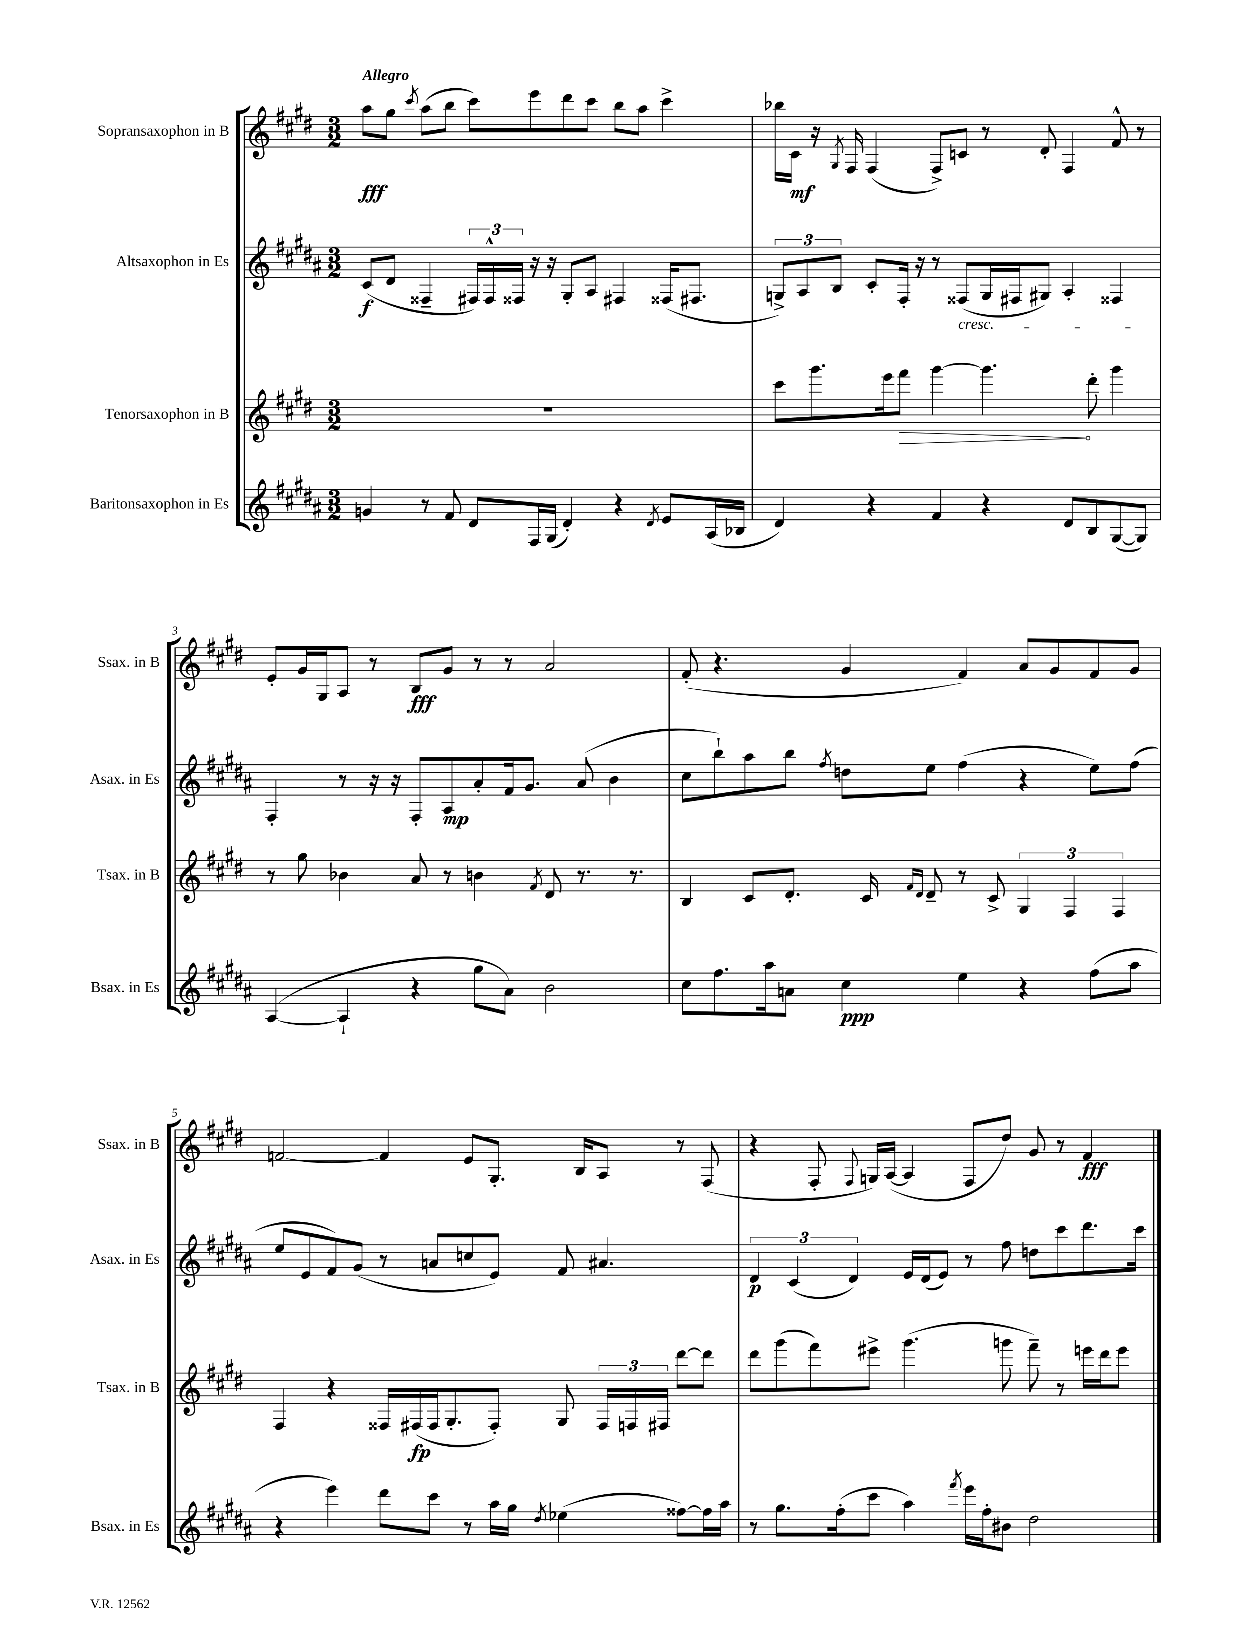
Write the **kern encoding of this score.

**kern	**dynam	**kern	**dynam	**kern	**dynam	**kern	**dynam
*part4	*part4	*part3	*part3	*part2	*part2	*part1	*part1
*staff4	*staff4	*staff3	*staff3	*staff2	*staff2	*staff1	*staff1
*I"Baritonsaxophon in Es	*	*I"Tenorsaxophon in B	*	*I"Altsaxophon in Es	*	*I"Sopransaxophon in B	*
*I'Bsax. in Es	*	*I'Tsax. in B	*	*I'Asax. in Es	*	*I'Ssax. in B	*
*clefG2	*	*clefG2	*	*clefG2	*	*clefG2	*
*k[f#c#g#d#a#]	*	*k[f#c#g#d#]	*	*k[f#c#g#d#a#]	*	*k[f#c#g#d#]	*
*M3/2	*	*M3/2	*	*M3/2	*	*M3/2	*
=1	=1	=1	=1	=1	=1	=1	=1
!	!	!	!	!	!	!LO:TX:a:B:t=Allegro	!
4gn/	.	1.r	.	(8c#/L	f	8aa\L	fff
.	.	.	.	8d#/J	.	8gg#\J	.
.	.	.	.	.	.	8qccc#/	.
8r	.	.	.	4F##X~/	.	(8aa\L	.
8f#/	.	.	.	.	.	8bb\J	.
8d#/L	.	.	.	24F#X/LL)	.	8ccc#\L)	.
.	.	.	.	24F#^^/	.	.	.
.	.	.	.	24F##X/JJ	.	.	.
16F#/L	.	.	.	16r	.	8eee\	.
(16G#/JJ	.	.	.	16r	.	.	.
4d#'/)	.	.	.	8G#'/L	.	8ddd#\	.
.	.	.	.	8A#/J	.	8ccc#\J	.
4r	.	.	.	4F#X/	.	8bb\L	.
.	.	.	.	.	.	8aa\J	.
8qd#/	.	.	.	.	.	.	.
8e/L	.	.	.	(16F##X/KL	.	4ccc#^\	.
.	.	.	.	8.F#X/J	.	.	.
(16A#/L	.	.	.	.	.	.	.
16B-X/JJ	.	.	.	.	.	.	.
=2	=2	=2	=2	=2	=2	=2	=2
4d#/)	.	8ccc#\L	.	12Gn^/L)	.	16bb-X\LL	.
.	.	.	.	.	.	16c#\JJ	mf
.	.	.	.	12A#/	.	.	.
.	.	8.ggg#\	.	.	.	16r	.
.	.	.	.	12B/J	.	.	.
.	.	.	.	.	.	8qG#/	.
.	.	.	.	.	.	16F#/	.
4r	.	.	.	8c#'/L	.	(4F#/	.
.	.	16eee\k	.	.	.	.	.
!	!	!	!LO:HP:b	!	!	!	!
.	.	8fff#\J	>	16F#'/Jk	.	.	.
.	.	.	.	16r	.	.	.
4f#/	.	[4ggg#\	.	8r	.	8F#^/L)	.
!	!	!	!	!LO:TX:b:i:t=cresc.	!	!	!
.	.	.	.	(8F##X/L	.	8cn/J	.
4r	.	4.ggg#\]	.	16G/L	.	8r	.
.	.	.	.	16F#X/J	.	.	.
.	.	.	.	8G#X/J)	.	8d#'/	.
8d#/L	.	.	.	4A#'/	.	4F#/	.
8B/	.	8ddd#'\	]	.	.	.	.
([8G#/	.	4ggg#\	.	4F##X/	.	8f#^^/	.
8G#/J])	.	.	.	.	.	8r	.
!!LO:LB:g=z
=3	=3	=3	=3	=3	=3	=3	=3
([4A#/	.	8r	.	4F#'/	.	8e'/L	.
.	.	8gg#\	.	.	.	16g#/L	.
.	.	.	.	.	.	16G#/J	.
4A#`/]	.	4b-X\	.	8r	.	8A/J	.
.	.	.	.	16r	.	8r	.
.	.	.	.	16r	.	.	.
4r	.	8a/	.	8F#'/L	.	8B/L	fff
.	.	8r	.	8A#/	mp	8g#/J	.
8gg#\L	.	4bn\	.	8a#'/	.	8r	.
8a#\J)	.	.	.	16f#/k	.	8r	.
.	.	.	.	8.g#/J	.	.	.
.	.	8qf#/	.	.	.	.	.
2b\	.	8d#/	.	.	.	2a/	.
.	.	8.r	.	(8a#/	.	.	.
.	.	.	.	4b\	.	.	.
.	.	8.r	.	.	.	.	.
=4	=4	=4	=4	=4	=4	=4	=4
8cc#\L	.	4B/	.	8cc#\L	.	(8f#'/	.
8.ff#\	.	.	.	8bb`\)	.	4.r	.
.	.	8c#/L	.	8aa#\	.	.	.
16aa#\k	.	.	.	.	.	.	.
8an\J	.	8.d#'/J	.	8bb\J	.	.	.
.	.	.	.	8qff#/	.	.	.
4cc#\	ppp	.	.	8ddn\L	.	4g#/	.
.	.	16c#/	.	.	.	.	.
.	.	16qqf#/LL	.	.	.	.	.
.	.	16qqd#/JJ	.	.	.	.	.
.	.	8d#~/	.	8ee\J	.	.	.
4ee\	.	8r	.	(4ff#\	.	4f#/)	.
.	.	8c#^/	.	.	.	.	.
4r	.	6G#/	.	4r	.	8a/L	.
.	.	.	.	.	.	8g#/	.
.	.	6F#/	.	.	.	.	.
(8ff#\L	.	.	.	8ee\L)	.	8f#/	.
.	.	6F#/	.	.	.	.	.
8aa#\J	.	.	.	(8ff#\J	.	8g#/J	.
!!LO:LB:g=z
=5	=5	=5	=5	=5	=5	=5	=5
4r	.	4F#/	.	8ee/L	.	[2fn/	.
.	.	.	.	8e/	.	.	.
4eee\)	.	4r	.	8f#/)	.	.	.
.	.	.	.	(8g#/J	.	.	.
8ddd#\L	.	16F##X/LL	.	8r	.	4f/]	.
.	.	(16F#X/	fp	.	.	.	.
8ccc#\J	.	16F#/J	.	8an/L	.	.	.
.	.	8.G#'/	.	.	.	.	.
8r	.	.	.	8ccn/	.	8e/L	.
16aa#\LL	.	8F#'/J)	.	8e/J)	.	8.G#'/J	.
16gg#\JJ	.	.	.	.	.	.	.
8qdd#/	.	.	.	.	.	.	.
(4ee-X\	.	8G#/	.	8f#/	.	.	.
.	.	.	.	.	.	16B/KL	.
.	.	24F#/LL	.	4.a#X/	.	8A/J	.
.	.	24Fn/	.	.	.	.	.
.	.	24F#X/JJ	.	.	.	.	.
[8ff##X\L)	.	[8ddd#\L	.	.	.	8r	.
16ff##\L]	.	8ddd#\J]	.	.	.	(8F#/	.
16aa#\JJ	.	.	.	.	.	.	.
=6	=6	=6	=6	=6	=6	=6	=6
8r	.	8ddd#\L	.	6d#/	p	4r	.
8.gg#\L	.	(8ggg#\	.	.	.	.	.
.	.	.	.	(6c#/	.	.	.
.	.	8fff#\)	.	.	.	8F#'/	.
(16ff#'\k	.	.	.	.	.	.	.
.	.	.	.	6d#/)	.	.	.
.	.	.	.	.	.	8qqF#/	.
8ccc#\J	.	8eee#X^\J	.	.	.	16Gn/LL)	.
.	.	.	.	.	.	([16A/JJ	.
4aa#\)	.	(4.ggg#\	.	16e/LL	.	4A/]	.
.	.	.	.	(16d#/J	.	.	.
.	.	.	.	8e/J)	.	.	.
8qfff#/	.	.	.	.	.	.	.
16eee\LL	.	.	.	8r	.	8F#/L	.
16ff#'\J	.	.	.	.	.	.	.
8b#X\J	.	8gggn\	.	8ff#\	.	8dd#/J)	.
2dd#\	.	8fff#~\)	.	8ddn\L	.	8g#/	.
.	.	8r	.	8ccc#\	.	8r	.
.	.	16eeen\LL	.	8.ddd#\	.	4f#/	fff
.	.	16ddd#\J	.	.	.	.	.
.	.	8eee\J	.	.	.	.	.
.	.	.	.	16ccc#\Jk	.	.	.
==	==	==	==	==	==	==	==
*-	*-	*-	*-	*-	*-	*-	*-
